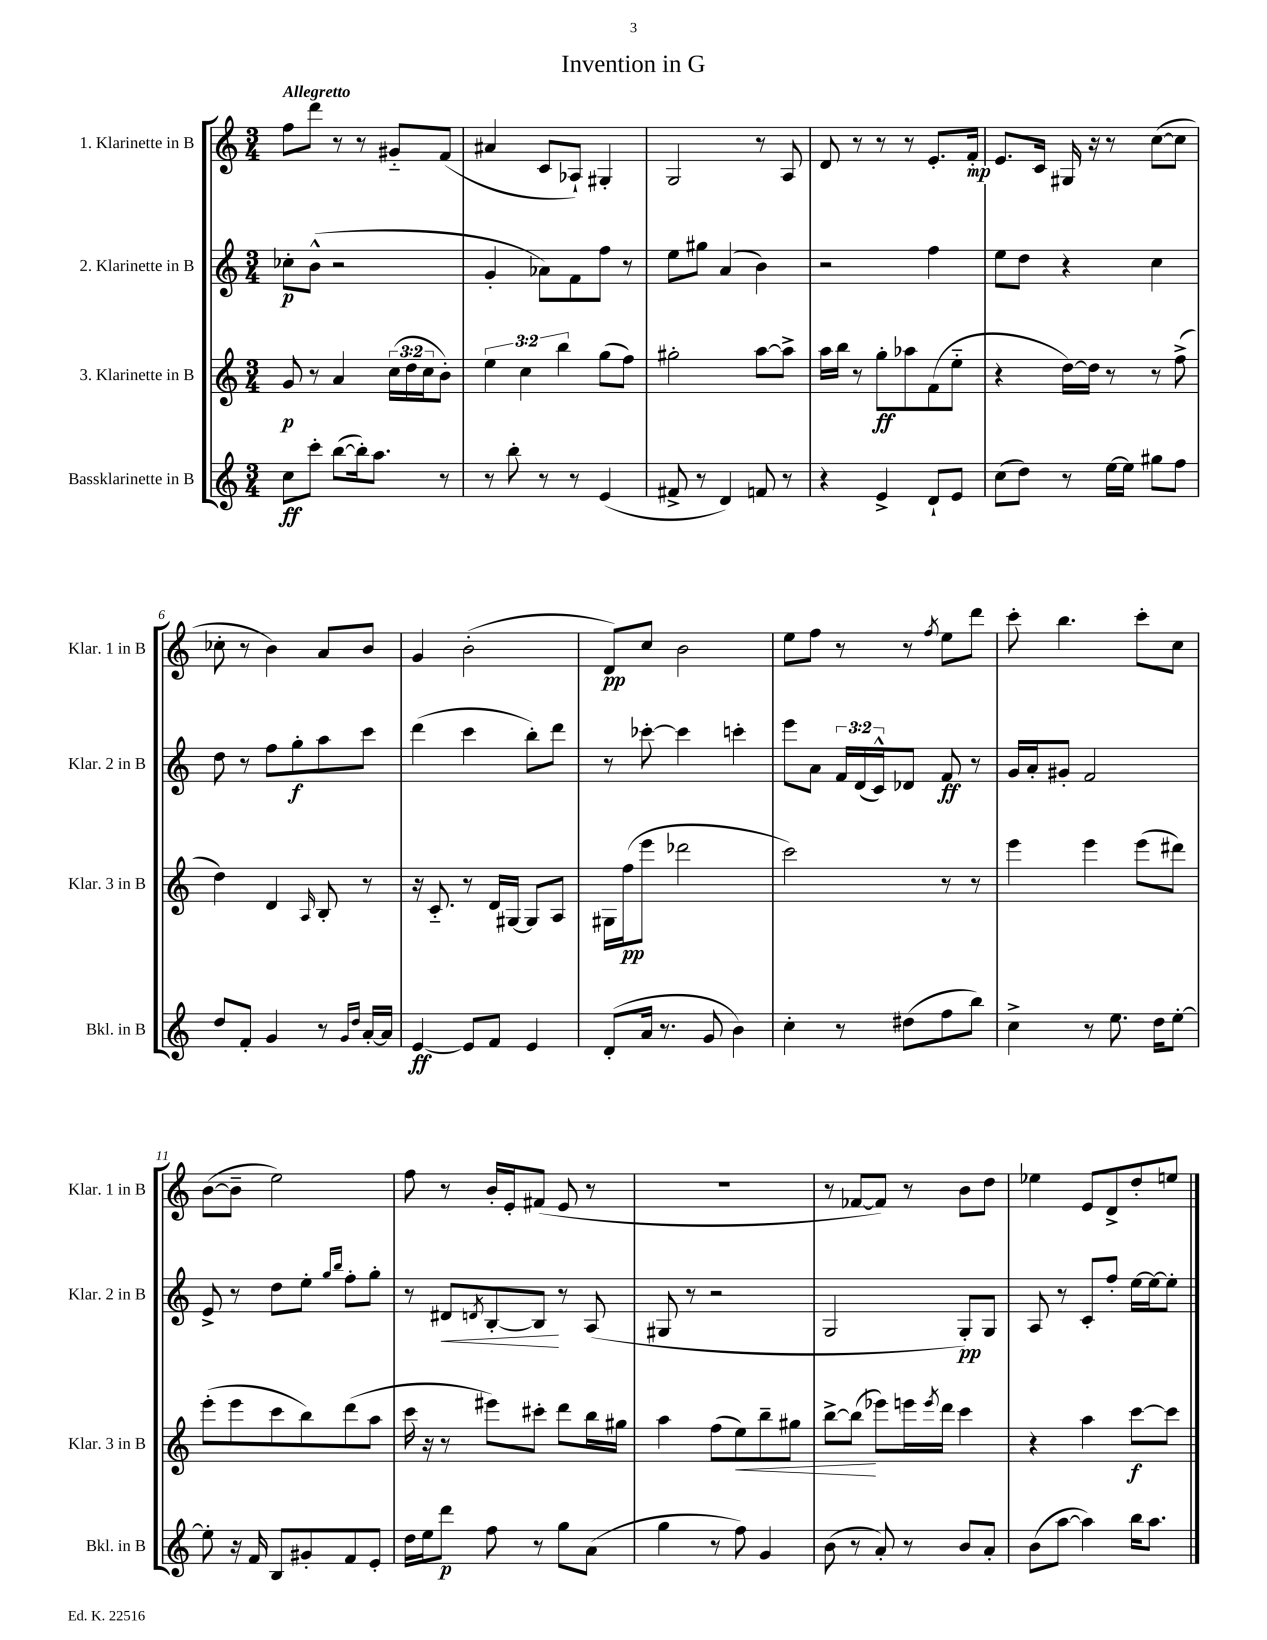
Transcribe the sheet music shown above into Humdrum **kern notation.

**kern	**dynam	**kern	**dynam	**kern	**dynam	**kern	**dynam
*part4	*part4	*part3	*part3	*part2	*part2	*part1	*part1
*staff4	*staff4	*staff3	*staff3	*staff2	*staff2	*staff1	*staff1
*I"Bassklarinette in B	*	*I"3. Klarinette in B	*	*I"2. Klarinette in B	*	*I"1. Klarinette in B	*
*I'Bkl. in B	*	*I'Klar. 3 in B	*	*I'Klar. 2 in B	*	*I'Klar. 1 in B	*
*clefG2	*	*clefG2	*	*clefG2	*	*clefG2	*
*k[]	*	*k[]	*	*k[]	*	*k[]	*
*M3/4	*	*M3/4	*	*M3/4	*	*M3/4	*
=1	=1	=1	=1	=1	=1	=1	=1
!	!	!	!	!	!	!LO:TX:a:B:t=Allegretto	!
8cc\L	ff	8g/	p	8cc-X'\L	p	8ff\L	.
8ccc'\J	.	8r	.	(8b^^\J	.	8ddd\J	.
([8bb\L	.	4a/	.	2r	.	8r	.
16bb'\k])	.	.	.	.	.	8r	.
8.aa\J	.	.	.	.	.	.	.
.	.	(24cc\LL	.	.	.	8g#X/L	.
.	.	24dd\	.	.	.	.	.
.	.	24cc\J	.	.	.	.	.
8r	.	8b'\J)	.	.	.	(8f/J	.
=2	=2	=2	=2	=2	=2	=2	=2
8r	.	6ee\	.	4g'/	.	4a#X/	.
8bb'\	.	.	.	.	.	.	.
.	.	6cc\	.	.	.	.	.
8r	.	.	.	8a-X\L)	.	8c/L	.
.	.	6bb\	.	.	.	.	.
8r	.	.	.	8f\	.	8A-X`/J)	.
(4e/	.	(8gg\L	.	8ff\J	.	4G#X'/	.
.	.	8ff\J)	.	8r	.	.	.
=3	=3	=3	=3	=3	=3	=3	=3
8f#X^/	.	2gg#X'\	.	8ee\L	.	2G/	.
8r	.	.	.	8gg#X\J	.	.	.
4d/)	.	.	.	(4a/	.	.	.
8fn/	.	[8aa\L	.	4b\)	.	8r	.
8r	.	8aa^\J]	.	.	.	8A/	.
=4	=4	=4	=4	=4	=4	=4	=4
4r	.	16aa\LL	.	2r	.	8d/	.
.	.	16bb\JJ	.	.	.	.	.
.	.	8r	.	.	.	8r	.
4e^/	.	8gg'\L	ff	.	.	8r	.
.	.	8aa-X\	.	.	.	8r	.
8d`/L	.	(8f\	.	4ff\	.	8.e'/L	.
8e/J	.	8ee\J	.	.	.	.	.
.	.	.	.	.	.	16f'/Jk	mp
=5	=5	=5	=5	=5	=5	=5	=5
(8cc\L	.	4r	.	8ee\L	.	8.e/L	.
8dd\J)	.	.	.	8dd\J	.	.	.
.	.	.	.	.	.	16c/Jk	.
8r	.	[16dd\LL)	.	4r	.	16G#X/	.
.	.	16dd\JJ]	.	.	.	16r	.
[16ee\LL	.	8r	.	.	.	8r	.
16ee\JJ]	.	.	.	.	.	.	.
8gg#X\L	.	8r	.	4cc\	.	([8cc\L	.
8ff\J	.	(8ff^\	.	.	.	8cc\J]	.
!!LO:LB:g=z
=6	=6	=6	=6	=6	=6	=6	=6
8dd/L	.	4dd\)	.	8dd\	.	8cc-X'\	.
8f'/J	.	.	.	8r	.	8r	.
4g/	.	4d/	.	8ff\L	.	4b\)	.
.	.	.	.	8gg'\	f	.	.
.	.	16qqA/	.	.	.	.	.
8r	.	8B'/	.	8aa\	.	8a/L	.
16qqg/LL	.	.	.	.	.	.	.
16qqdd/JJ	.	.	.	.	.	.	.
[16a'/LL	.	8r	.	8ccc\J	.	8b/J	.
16a/JJ]	.	.	.	.	.	.	.
=7	=7	=7	=7	=7	=7	=7	=7
[4e/	ff	16r	.	(4ddd\	.	4g/	.
.	.	8.c/	.	.	.	.	.
8e/L]	.	8r	.	4ccc\	.	(2b'\	.
8f/J	.	16d/LL	.	.	.	.	.
.	.	[16G#X/JJ	.	.	.	.	.
4e/	.	8G#/L]	.	8bb'\L)	.	.	.
.	.	8A/J	.	8ddd\J	.	.	.
=8	=8	=8	=8	=8	=8	=8	=8
(8d'/L	.	16G#X\LL	.	8r	.	8d/L)	pp
.	.	(16ff\J	pp	.	.	.	.
16a/Jk	.	8eee\J	.	[8ccc-X'\	.	8cc/J	.
8.r	.	.	.	.	.	.	.
.	.	2ddd-X\	.	4ccc-\]	.	2b\	.
8g/	.	.	.	.	.	.	.
4b\)	.	.	.	4cccn'\	.	.	.
=9	=9	=9	=9	=9	=9	=9	=9
4cc'\	.	2ccc\)	.	8eee\L	.	8ee\L	.
.	.	.	.	8a\J	.	8ff\J	.
8r	.	.	.	24f/LL	.	8r	.
.	.	.	.	(24d/	.	.	.
.	.	.	.	24c^^/J)	.	.	.
(8dd#X\L	.	.	.	8d-X/J	.	8r	.
.	.	.	.	.	.	8qff/	.
8ff\	.	8r	.	8f/	ff	8ee\L	.
8bb\J)	.	8r	.	8r	.	8ddd\J	.
=10	=10	=10	=10	=10	=10	=10	=10
4cc^\	.	4eee\	.	16g/LL	.	8ccc'\	.
.	.	.	.	16a'/J	.	.	.
.	.	.	.	8g#X'/J	.	4.bb\	.
8r	.	4eee\	.	2f/	.	.	.
8.ee\	.	.	.	.	.	.	.
.	.	(8eee\L	.	.	.	8ccc'\L	.
16dd\KL	.	.	.	.	.	.	.
[8ee'\J	.	8ddd#X\J)	.	.	.	8cc\J	.
!!LO:LB:g=z
=11	=11	=11	=11	=11	=11	=11	=11
8ee'\]	.	(8eee'\L	.	8e^/	.	([8b\L	.
16r	.	8eee\	.	8r	.	8b~\J]	.
16f/	.	.	.	.	.	.	.
8B/L	.	8ccc\	.	8dd\L	.	2ee\)	.
8g#X'/	.	8bb\)	.	8ee'\J	.	.	.
.	.	.	.	16qqgg/LL	.	.	.
.	.	.	.	16qqbb/JJ	.	.	.
8f/	.	(8ddd\	.	8ff'\L	.	.	.
8e'/J	.	8aa\J	.	8gg'\J	.	.	.
=12	=12	=12	=12	=12	=12	=12	=12
16dd\LL	.	16ccc\	.	8r	.	8ff\	.
16ee\J	.	16r	.	.	.	.	.
!	!	!	!	!	!LO:HP:b	!	!
8ddd\J	p	8r	.	8d#X/L	<	8r	.
.	.	.	.	8qdn/	.	.	.
8ff\	.	8eee#X\L)	.	[8B'/	.	16b'/LL	.
.	.	.	.	.	.	16e'/J	.
8r	.	8ccc#X'\J	.	8B/J]	.	(8f#X/J	.
8gg\L	.	8ddd\L	.	8r	[	8e/	.
(8a\J	.	16bb\L	.	(8A/	.	8r	.
.	.	16gg#X\JJ	.	.	.	.	.
=13	=13	=13	=13	=13	=13	=13	=13
4gg\	.	4aa\	.	8G#X/	.	2.r	.
.	.	.	.	8r	.	.	.
8r	.	(8ff\L	.	2r	.	.	.
!	!	!	!LO:HP:b	!	!	!	!
8ff\)	.	8ee\)	<	.	.	.	.
4g/	.	8bb~\	.	.	.	.	.
.	.	8gg#X\J	.	.	.	.	.
=14	=14	=14	=14	=14	=14	=14	=14
(8b\	.	[8bb^\L	.	2G/	.	8r	.
8r	.	(8bb\J]	.	.	.	[8f-X/L	.
8a'/)	.	8eee-X\L)	[	.	.	8f-/J])	.
8r	.	16eeen\L	.	.	.	8r	.
.	.	8qeee/	.	.	.	.	.
.	.	16ddd\JJ	.	.	.	.	.
8b/L	.	4ccc\	.	8G'/L)	pp	8b\L	.
8a'/J	.	.	.	8G/J	.	8dd\J	.
=15	=15	=15	=15	=15	=15	=15	=15
(8b\L	.	4r	.	8A/	.	4ee-X\	.
[8aa\J	.	.	.	8r	.	.	.
4aa\])	.	4aa\	.	8c'/L	.	8e/L	.
.	.	.	.	8ff'/J	.	8d^/	.
16bb\KL	.	[8ccc\L	f	[16ee\LL	.	8dd'/	.
8.aa\J	.	.	.	16ee\J_	.	.	.
.	.	8ccc\J]	.	8ee'\J]	.	8een/J	.
==	==	==	==	==	==	==	==
*-	*-	*-	*-	*-	*-	*-	*-
